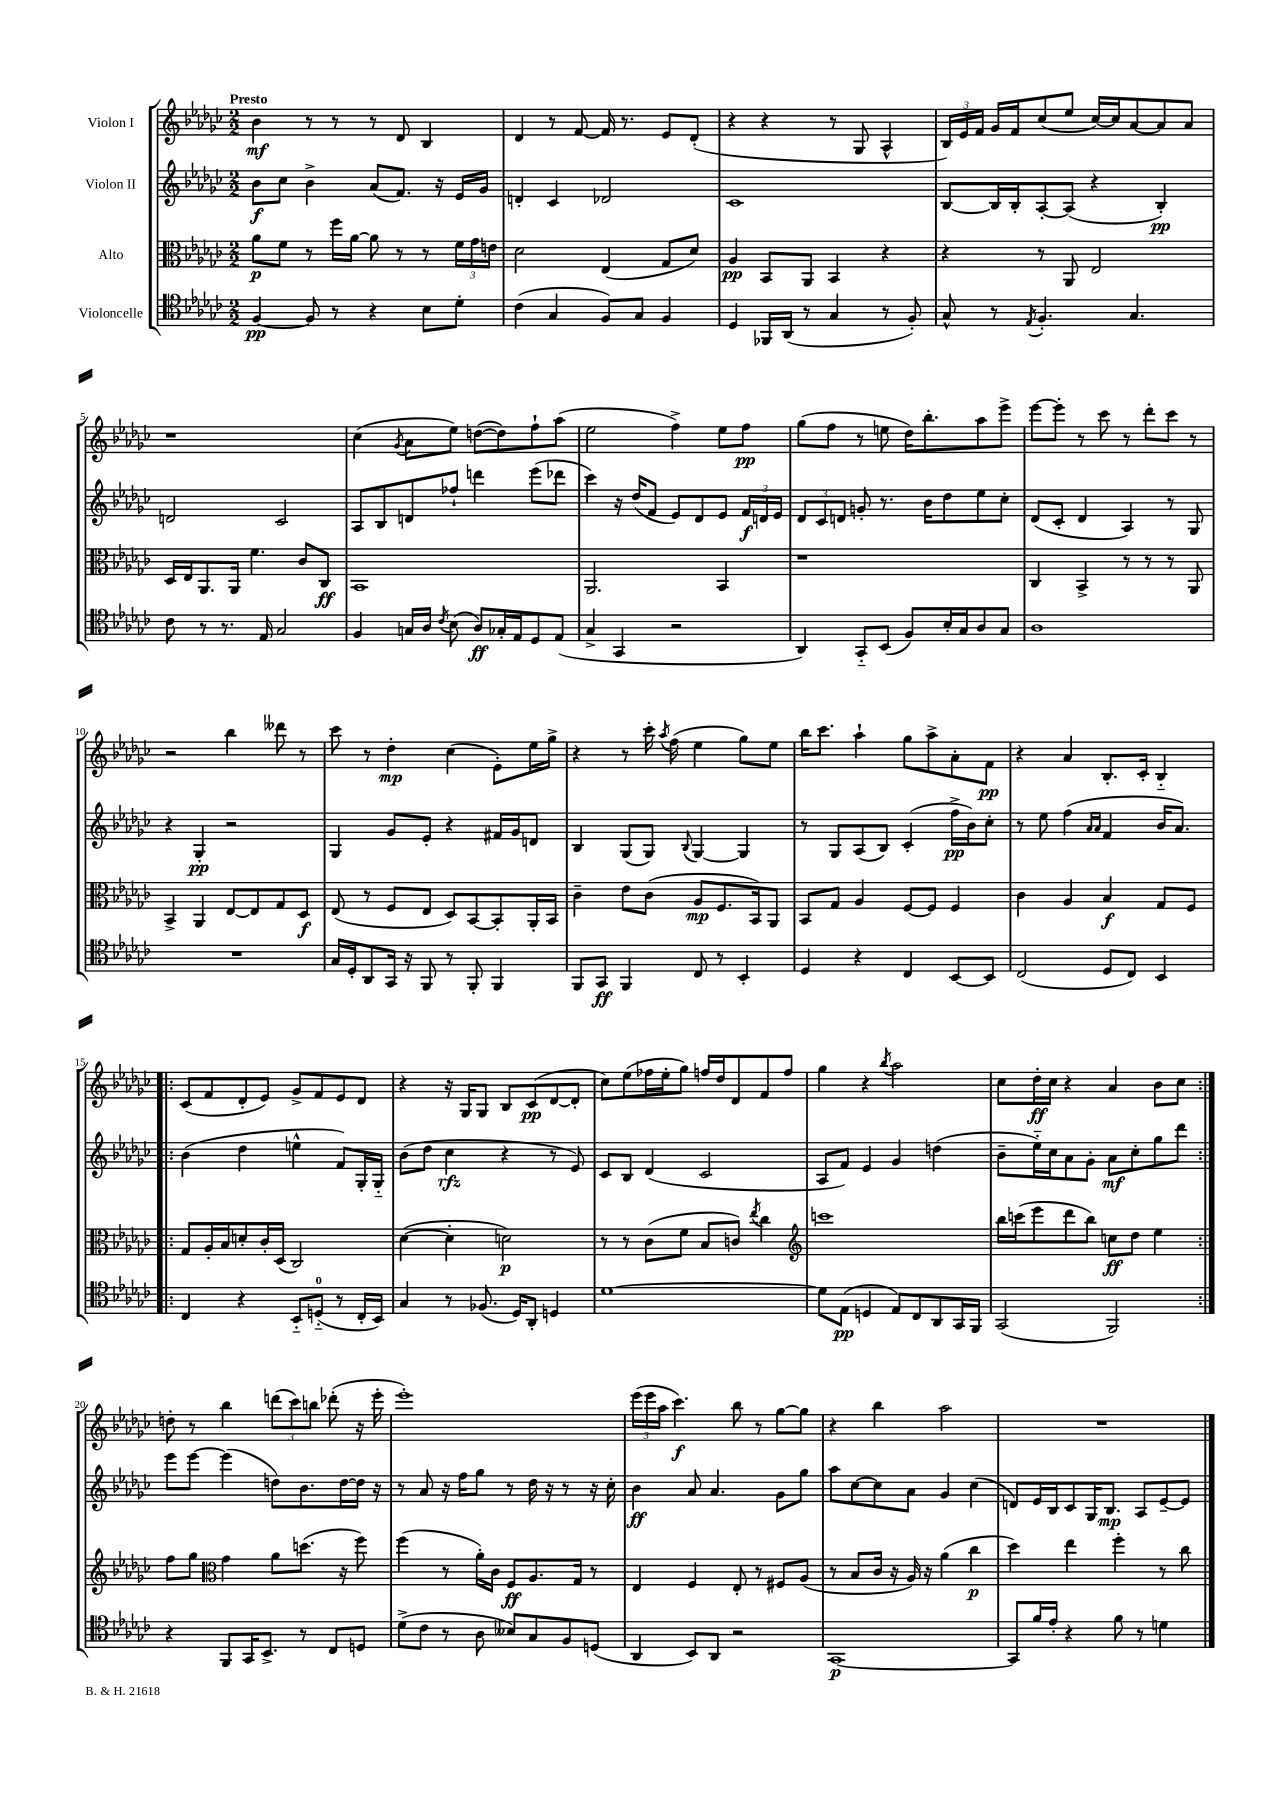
<<
\new StaffGroup <<
\new Staff = "s0" \with { instrumentName = "Violon I" } {
    \clef treble \key ges \major \numericTimeSignature \time 2/2 \tempo "Presto"
    \autoBeamOff bes'4\mf r8 r8 r8 des'8 bes4 |
    des'4 r8 f'8~ f'16 r8. ees'8[ des'8]-.( |
    r4 r4 r8 ges8 aes4-^ |
    \tuplet 3/2 { bes16[) ees'16 f'16] } ges'16[ f'16 ces''8( ees''8] ces''16[~) ces''16 aes'8~ aes'8 aes'8] |
    r1 |
    ces''4( \acciaccatura { ges'8 } aes'8[ ees''8]) d''8[~( d''8) f''8-! aes''8]( |
    ees''2 f''4->) ees''8[ f''8]\pp |
    ges''8[( f''8] r8 e''8 des''16[) bes''8.-. aes''8 ees'''8]-> |
    ees'''8[~ ees'''8]-. r8 ces'''8 r8 des'''8[-. ces'''8] r8 |
    r2 bes''4 deses'''8 r8 |
    ces'''8 r8 des''4-.\mp ces''4( ees'8[-.) ees''16 ges''16]-> |
    r4 r8 ces'''16-. \acciaccatura { aes''8 } f''16( ees''4 ges''8[) ees''8] |
    bes''16[ ces'''8.] aes''4-! ges''8[ aes''8-> aes'8-. f'8]\pp |
    r4 aes'4 bes8.[-. ces'16]-. bes4-_ |
    \repeat volta 2 { ces'8[( f'8 des'8-. ees'8]) ges'8[-> f'8 ees'8 des'8] |
    r4 r16 ges16[ ges8] bes8[ ces'8\pp( des'8~ des'8]-. |
    ces''8[) ees''8( fes''16 ees''16-. ges''8]) f''16[ des''16 des'8 f'8 f''8] |
    ges''4 r4 \acciaccatura { bes''8 } aes''2 |
    ces''8[ des''16-.\ff ces''16] r4 aes'4 bes'8[ ces''8] | }
    d''8-. r8 bes''4 \tuplet 3/2 { d'''8[( ces'''8) b''8] } des'''8-.( r16 ees'''16-. |
    ees'''1-.) |
    \tuplet 3/2 { ees'''16[( ees'''16 aes''16] } ces'''4.\f) bes''8 r8 ges''8[~ ges''8] |
    r4 bes''4 aes''2 |
    R1 \bar "|." |
}
\new Staff = "s1" \with { instrumentName = "Violon II" } {
    \clef treble \key ges \major \numericTimeSignature \time 2/2
    \autoBeamOff bes'8[\f ces''8] bes'4-> aes'8[( f'8.]) r16 ees'16[ ges'16] |
    d'4-. ces'4 des'2 |
    ces'1 |
    bes8[~ bes16 bes16-. aes8~-. aes8]( r4 bes4-.\pp) |
    d'2 ces'2 |
    aes8[ bes8 d'8 fes''8]-! d'''4 ees'''8[( des'''8] |
    ces'''4) r16 des''16[( f'8] ees'8[) des'8 ees'8] \tuplet 3/2 { f'16[\f d'16 ees'16] } |
    \tuplet 3/2 { des'8[ ces'8 d'8] } g'8-. r8. bes'16[ des''8 ees''8 ces''8]-. |
    des'8[( ces'8]-. des'4 aes4) r8 ges8 |
    r4 ges4-.\pp r2 |
    ges4 ges'8[ ees'8]-. r4 fis'16[ ges'16 d'8] |
    bes4 ges8[( ges8]) \appoggiatura { bes8 } ges4~ ges4 |
    r8 ges8[ aes8( bes8]) ces'4-.( f''16[->\pp bes'16) ces''8]-. |
    r8 ees''8 f''4( \grace { aes'16[ aes'16] } f'4 bes'16[ aes'8.]) |
    \repeat volta 2 { bes'4( des''4 e''4-^ f'8[) ges16-. ges16]-_ |
    bes'8[( des''8] ces''4\rfz r4 r8 ees'8) |
    ces'8[ bes8] des'4( ces'2 |
    aes8[ f'8]) ees'4 ges'4 d''4( |
    bes'8[-- ees''16-_) ces''16 aes'8 ges'8]-. aes'8[\mf ces''8-. ges''8 des'''8] | }
    ees'''8[ ees'''8]~ ees'''4( d''8[) bes'8. d''16~ d''16] r16 |
    r8 aes'8 r16 f''16[ ges''8] r8 des''16 r16 r8 r16 ces''16-. |
    bes'4\ff aes'8 aes'4. ges'8[ ges''8] |
    aes''8[ ces''8~ ces''8 aes'8] ges'4 ces''4( |
    d'8[) ees'16 bes16 ces'8 ges16 bes8.]\mp aes8[ ees'8~-- ees'8] \bar "|." |
}
\new Staff = "s2" \with { instrumentName = "Alto" } {
    \clef alto \key ges \major \numericTimeSignature \time 2/2
    \autoBeamOff aes'8[\p f'8] r8 f''16[ aes'16]~ aes'8 r8 r8 \tuplet 3/2 { f'16[ ges'16 e'16] } |
    des'2 ees4( ges8[ des'8]) |
    aes4\pp bes,8[ aes,8] bes,4 r4 |
    r4 r8 aes,8 ees2 |
    des16[ ees16 aes,8. aes,16] f'4. ces'8[ ces8]\ff |
    bes,1 |
    aes,2. bes,4 |
    r1 |
    ces4 bes,4-> r8 r8 r8 aes,8 |
    bes,4-> aes,4 ees8[~ ees8 ges8 des8]\f |
    ees8( r8 f8[ ees8] des8[) bes,8~ bes,8-. aes,16-. bes,16] |
    ces'4-- ees'8[ ces'8]( aes8[\mp f8. bes,16) aes,8] |
    bes,8[ ges8] aes4 f8[~ f8] f4 |
    ces'4 aes4 bes4\f ges8[ f8] |
    \repeat volta 2 { ges8[ aes16-. bes16 d'8-. ces'16-. des16]( ces2) |
    des'4~( des'4-. d'2\p) |
    r8 r8 ces'8[( f'8] bes8[ c'8]) \acciaccatura { ees''8 } ces''4 |
    \clef treble c'''1 |
    bes''16[ c'''16( ees'''8 des'''8 bes''8]) c''8[\ff des''8] ees''4 | }
    f''8[ ges''8] \clef alto ges'4 aes'8[ d''8.]( r16 f''8) |
    f''4( r8 aes'16[-.) ces'16] f8[\ff aes8. ges16] r8 |
    ees4 f4 ees8-. r8 fis8[ aes8]( |
    r8 bes8[ ces'16] r16 aes16) r16 aes'4( ces''4\p |
    des''4) ees''4 f''4-. r8 ces''8 \bar "|." |
}
\new Staff = "s3" \with { instrumentName = "Violoncelle" } {
    \clef tenor \key ges \major \numericTimeSignature \time 2/2
    \autoBeamOff f4~\pp f8 r8 r4 bes8[ des'8]-. |
    ces'4( ges4 f8[) ges8] f4 |
    des4 fes,16[ aes,16]( r8 ges4 r8 f8-.) |
    ges8-^ r8 \acciaccatura { ees8 } f4.-. ges4. |
    ces'8 r8 r8. ees16 ges2 |
    f4 g16[ aes16] \acciaccatura { ces'8 } bes8( aes8[\ff) ges16-. ees16 des8 ees8]( |
    ges4-> ges,4 r2 |
    aes,4) ges,8[-_ bes,8]( f8[) bes16-. ges16 aes8 ges8] |
    aes1 |
    R1 |
    ges16[ des16-. aes,8 ges,16] r16 f,8 r8 f,8-. f,4 |
    f,8[ ges,8]\ff f,4 ces8 r8 bes,4-. |
    des4 r4 ces4 bes,8[~ bes,8] |
    ces2( des8[ ces8]) bes,4 |
    \repeat volta 2 { ces4 r4 bes,8[-_ d8]-0-_( r8 ces16[-. bes,16]) |
    ges4 r8 fes8.( des16[) aes,8]-. d4 |
    des'1~ |
    des'8[ ees8]\pp( d4 ees8[) ces8 aes,8 ges,16 f,16] |
    ges,2( f,2) | }
    r4 f,8[ ges,16 bes,8.]-> r8 ces8[ d8] |
    des'8[->( ces'8] r8 aes8 beses8[) ges8 f8 d8]( |
    aes,4 bes,8[) aes,8] r2 |
    ges,1~\p |
    ges,8[ f'16 ees'16]-. r4 f'8 r8 d'4 \bar "|." |
}
>>
>>
